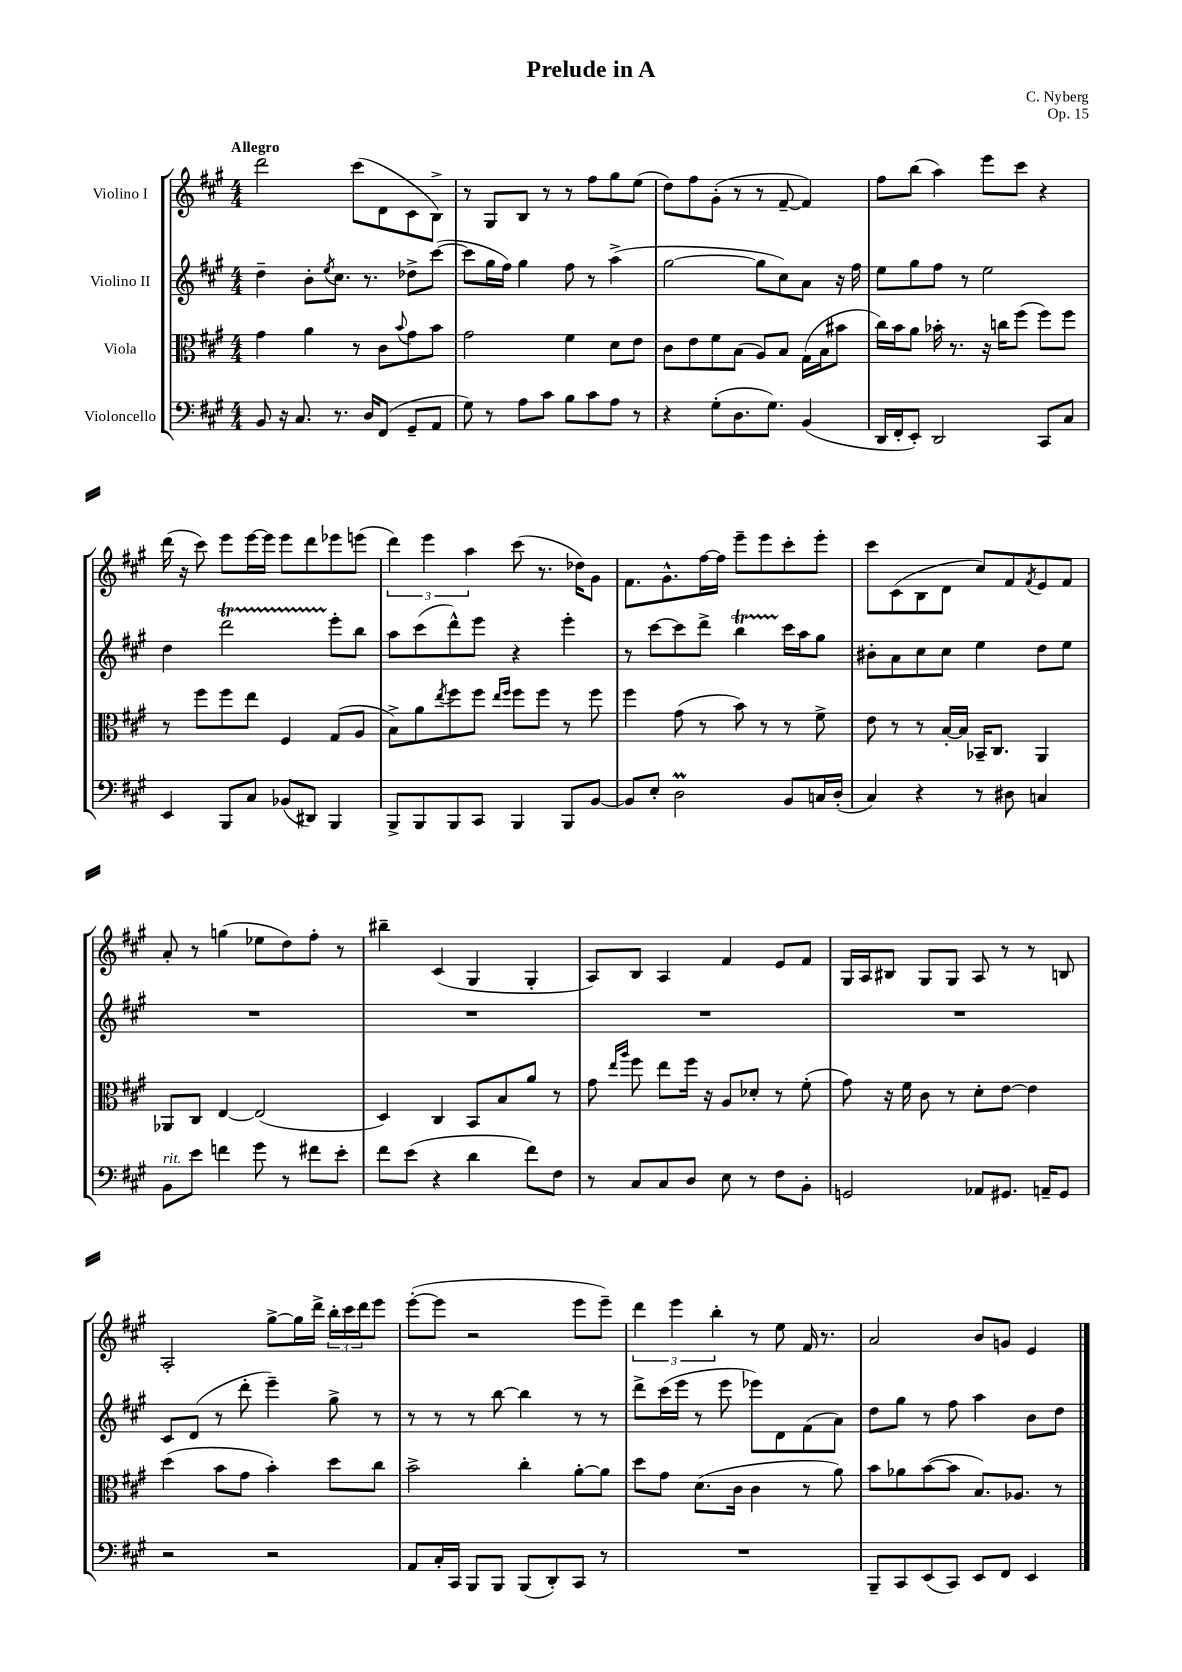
\header { title = "Prelude in A" composer = "C. Nyberg" opus = "Op. 15" }
<<
\new StaffGroup <<
\new Staff = "s0" \with { instrumentName = "Violino I" } {
    \clef treble \key a \major \numericTimeSignature \time 4/4 \tempo "Allegro"
    d'''2 cis'''8( d'8 cis'8 b8->) |
    r8 gis8 b8 r8 r8 fis''8 gis''8 e''8( |
    d''8) fis''8 gis'8-.( r8 r8 fis'8~-- fis'4) |
    fis''8 b''8( a''4) e'''8 cis'''8 r4 |
    d'''16( r16 cis'''8) e'''8 e'''16~ e'''16 e'''8 d'''8 ees'''8 e'''8( |
    \tuplet 3/2 { d'''4) e'''4 a''4 } cis'''8( r8. des''16) gis'8 |
    fis'8. gis'8.-^ fis''16~ fis''16 e'''8-- e'''8 cis'''8-. e'''8-. |
    cis'''8 cis'8( b8 d'8 cis''8) fis'8 \acciaccatura { fis'8 } e'8 fis'8 |
    a'8-. r8 g''4( ees''8 d''8) fis''8-. r8 |
    bis''4-- cis'4( gis4 gis4-. |
    a8) b8 a4 fis'4 e'8 fis'8 |
    gis16 a16 bis8 gis8 gis8 a8 r8 r8 b8 |
    a2-. gis''8~-> gis''16 d'''16-> \tuplet 3/2 { b''16-. cis'''16 d'''16 } e'''8 |
    e'''8~-.( e'''8 r2 e'''8 e'''8--) |
    \tuplet 3/2 { d'''4 e'''4 b''4-. } r8 e''8 fis'16 r8. |
    a'2 b'8 g'8 e'4 \bar "|." |
}
\new Staff = "s1" \with { instrumentName = "Violino II" } {
    \clef treble \key a \major \numericTimeSignature \time 4/4
    d''4-- b'8-. \acciaccatura { e''8 } cis''8. r8. des''8-> cis'''8~( |
    cis'''8 gis''16 fis''16) gis''4 fis''8 r8 a''4->( |
    gis''2~ gis''8 cis''8) a'8 r16 fis''16 |
    e''8 gis''8 fis''8 r8 e''2 |
    d''4 d'''2\startTrillSpan e'''8-.\stopTrillSpan b''8 |
    a''8 cis'''8( d'''8-^) e'''8 r4 e'''4-. |
    r8 cis'''8~ cis'''8 d'''8-> b''4\startTrillSpan cis'''16\stopTrillSpan a''16 gis''8 |
    bis'8-. a'8 cis''8 cis''8 e''4 d''8 e''8 |
    R1 |
    R1 |
    R1 |
    R1 |
    cis'8 d'8( r8 d'''8-. e'''4--) gis''8-> r8 |
    r8 r8 r8 b''8~ b''4 r8 r8 |
    d'''8-> cis'''16( e'''16 r8 e'''8 ees'''8) d'8 fis'8( a'8) |
    d''8 gis''8 r8 fis''8 a''4 b'8 d''8 \bar "|." |
}
\new Staff = "s2" \with { instrumentName = "Viola" } {
    \clef alto \key a \major \numericTimeSignature \time 4/4
    gis'4 a'4 r8 cis'8 \appoggiatura { b'8 } gis'8 b'8 |
    gis'2 fis'4 d'8 e'8 |
    cis'8 e'8 fis'8 b8( a8) b8 gis16( b16 bis'8 |
    cis''16) b'16 a'8 bes'16-. r8. r16 c''16 fis''8( fis''8) fis''8 |
    r8 fis''8 fis''8 e''8 fis4 gis8( a8 |
    b8->) a'8 \acciaccatura { e''8 } fis''8 fis''8 \grace { e''16 fis''16 } fis''8 fis''8 r8 fis''8 |
    fis''4 gis'8( r8 b'8) r8 r8 fis'8-> |
    e'8 r8 r8 b16~-. b16 bes,16-- cis8. a,4 |
    aes,8 cis8 e4~ e2( |
    d4) cis4 b,8 b8 a'8 r8 |
    gis'8 \grace { e''16 a''16 } fis''8 e''8 fis''16 r16 a8 des'8-. r8 fis'8-.( |
    gis'8) r16 fis'16 cis'8 r8 d'8-. e'8~ e'4 |
    d''4( b'8 gis'8 b'4-.) d''8 cis''8 |
    b'2-> cis''4-. a'8~-. a'8 |
    d''8 gis'8 d'8.( cis'16 cis'4 r8 a'8) |
    b'8 aes'8 b'8~( b'8 b8.) aes8. r8 \bar "|." |
}
\new Staff = "s3" \with { instrumentName = "Violoncello" } {
    \clef bass \key a \major \numericTimeSignature \time 4/4
    b,8 r16 cis8. r8. d16 fis,8( gis,8-- a,8 |
    gis8) r8 a8 cis'8 b8 cis'8 a8 r8 |
    r4 gis8-.( d8. gis8.) b,4( |
    d,16 fis,16-. e,8-.) d,2 cis,8 cis8 |
    e,4 b,,8 cis8 bes,8( dis,8) b,,4 |
    b,,8-> b,,8 b,,8 cis,8 b,,4 b,,8 b,8~ |
    b,8 e8-. d2\prall b,8 c16 d16-.( |
    cis4) r4 r8 dis8 c4 |
    b,8^\markup { \italic "rit." } e'8 f'4 gis'8 r8 fis'8 e'8-. |
    fis'8 e'8( r4 d'4 fis'8) fis8 |
    r8 cis8 cis8 d8 e8 r8 fis8 b,8-. |
    g,2 aes,8 gis,8. a,16-- gis,8 |
    r2 r2 |
    a,8 cis16-. cis,16 b,,8 b,,8 b,,8( d,8-.) cis,8 r8 |
    R1 |
    b,,8-- cis,8 e,8( cis,8) e,8 fis,8 e,4 \bar "|." |
}
>>
>>
\layout { \context { \Score \remove "Bar_number_engraver" } }
